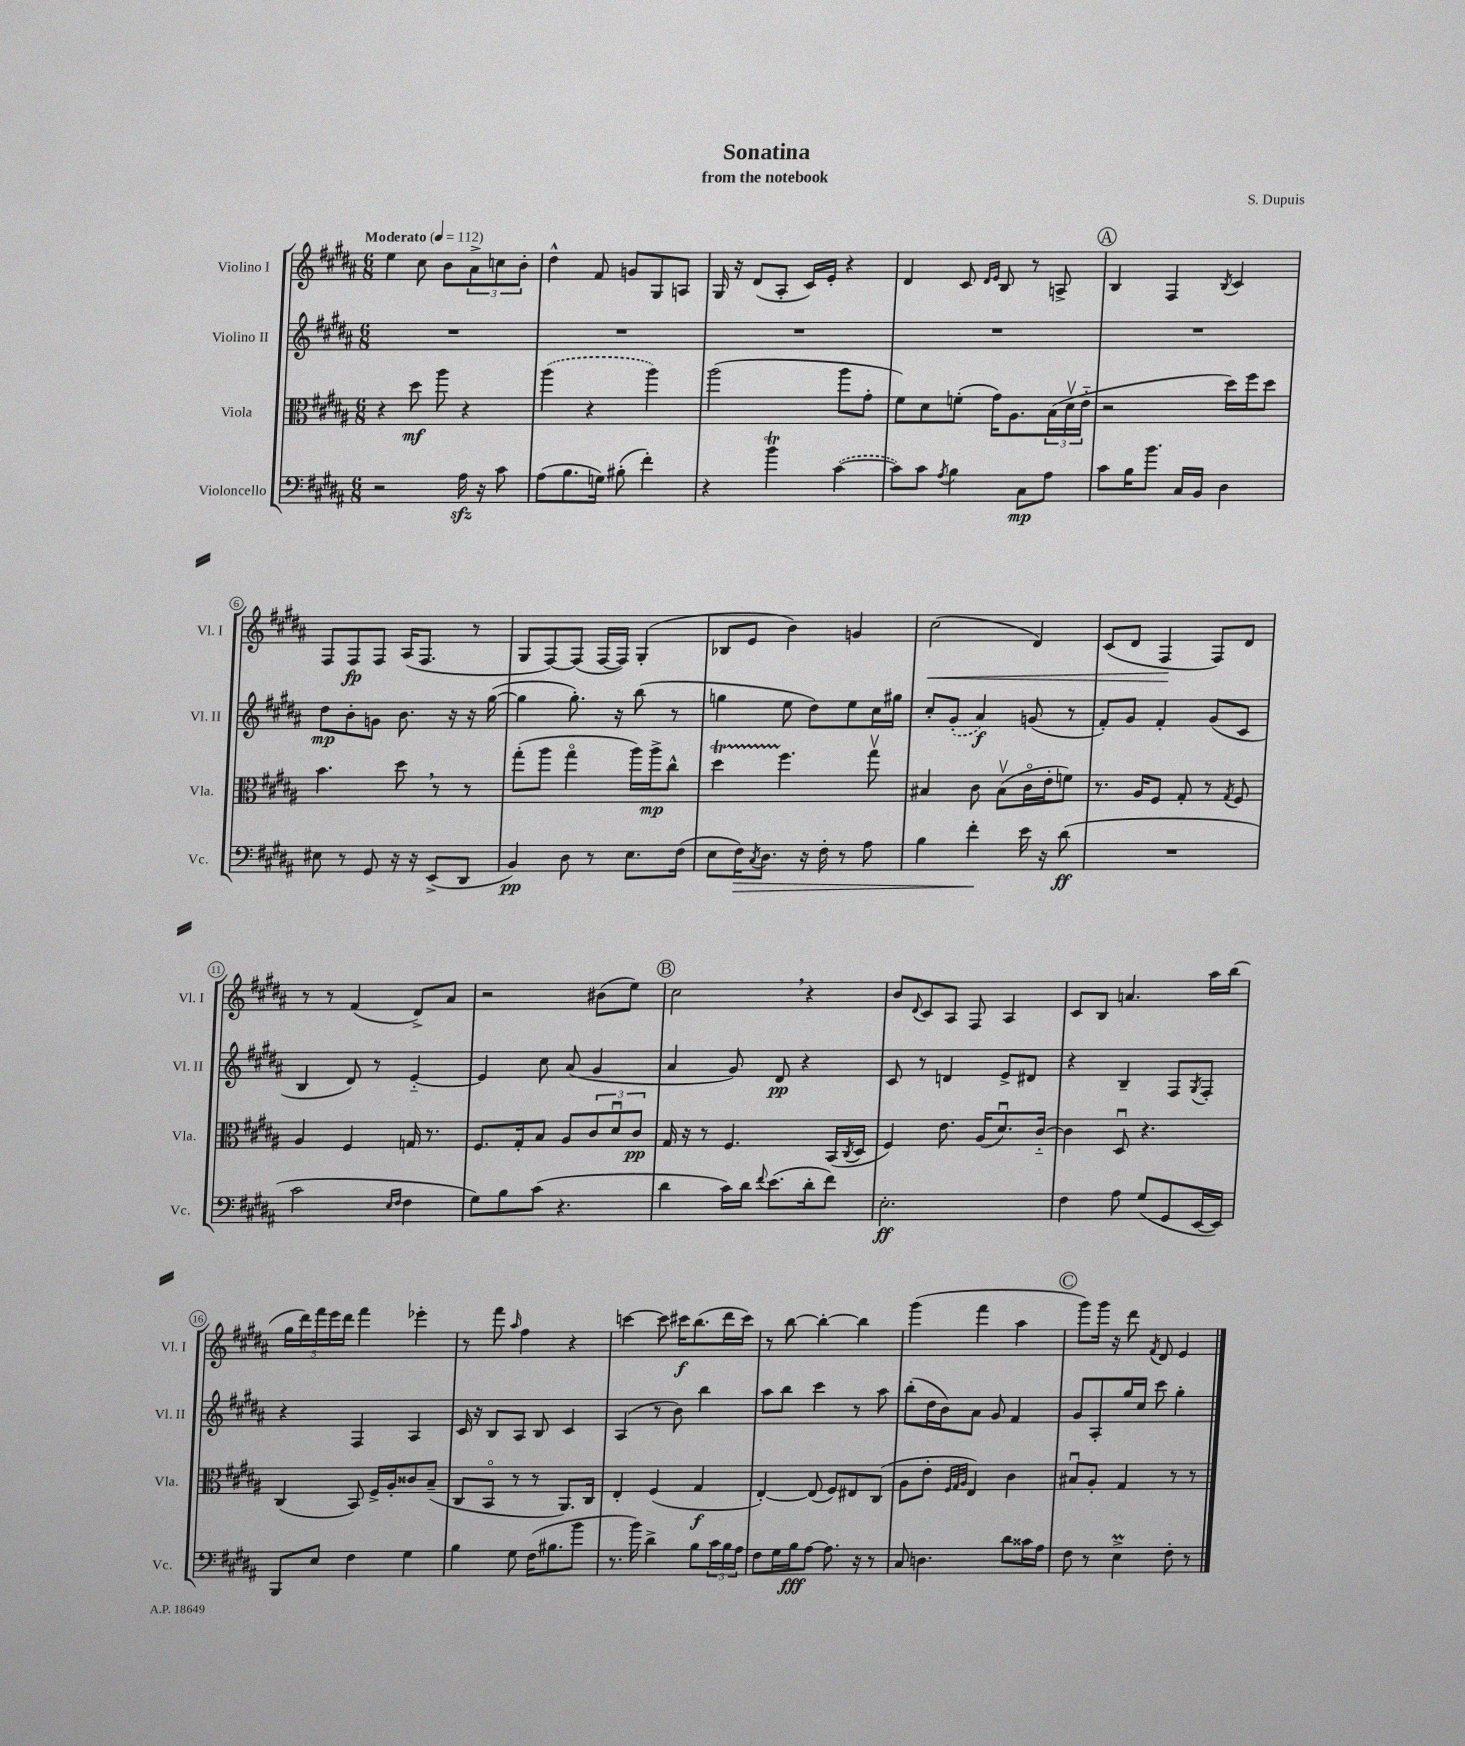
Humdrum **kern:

**kern	**dynam	**kern	**dynam	**kern	**dynam	**kern	**dynam
*part4	*part4	*part3	*part3	*part2	*part2	*part1	*part1
*staff4	*staff4	*staff3	*staff3	*staff2	*staff2	*staff1	*staff1
*I"Violoncello	*	*I"Viola	*	*I"Violino II	*	*I"Violino I	*
*I'Vc.	*	*I'Vla.	*	*I'Vl. II	*	*I'Vl. I	*
*clefF4	*	*clefC3	*	*clefG2	*	*clefG2	*
*k[f#c#g#d#a#]	*	*k[f#c#g#d#a#]	*	*k[f#c#g#d#a#]	*	*k[f#c#g#d#a#]	*
*M6/8	*	*M6/8	*	*M6/8	*	*M6/8	*
*MM112	*	*MM112	*	*MM112	*	*MM112	*
=1	=1	=1	=1	=1	=1	=1	=1
!	!	!	!	!	!	!LO:TX:a:B:t=Moderato	!
2r	.	4r	.	2.r	.	4ee\	.
.	.	8dd#\	mf	.	.	8cc#\	.
.	.	8aa#\	.	.	.	8b\L	.
16A#zz\	.	4r	.	.	.	12a#^\	.
16r	.	.	.	.	.	.	.
.	.	.	.	.	.	12ccn\	.
8c#\	.	.	.	.	.	.	.
.	.	.	.	.	.	12b'\J	.
=2	=2	=2	=2	=2	=2	=2	=2
(8A#\L	.	(4aa#\	.	2.r	.	4dd#^^\	.
8.B\	.	.	.	.	.	.	.
.	.	4r	.	.	.	8f#/	.
16Gn\Jk)	.	.	.	.	.	.	.
(8B#X'\	.	.	.	.	.	8gn/L	.
4f#'\)	.	4aa#\)	.	.	.	8G#/	.
.	.	.	.	.	.	8An/J	.
=3	=3	=3	=3	=3	=3	=3	=3
4r	.	(2aa#\	.	2.r	.	16G#/	.
.	.	.	.	.	.	16r	.
.	.	.	.	.	.	(8d#/L	.
4bT\	.	.	.	.	.	8A#'/J	.
.	.	.	.	.	.	16c#/LL)	.
.	.	.	.	.	.	16e'/JJ	.
([4c#\	.	8aa#\L	.	.	.	4r	.
.	.	8g#'\J	.	.	.	.	.
=4	=4	=4	=4	=4	=4	=4	=4
8c#\L])	.	8f#\L)	.	2.r	.	4d#/	.
8c#\J	.	8d#\	.	.	.	.	.
8qA#/	.	.	.	.	.	.	.
4B\	.	(8fn'\J	.	.	.	8c#/	.
.	.	.	.	.	.	16qqd#/LL	.
.	.	.	.	.	.	16qqe/JJ	.
.	.	16g#\KL)	.	.	.	8B/	.
.	.	8.A#\	.	.	.	.	.
8C#\L	mp	.	.	.	.	8r	.
8A#\J	.	(24B\L	.	.	.	8An^/	.
.	.	24d#v\	.	.	.	.	.
.	.	24e\JJ	.	.	.	.	.
!!LO:REH:place=s1:t=A
=5	=5	=5	=5	=5	=5	=5	=5
8c#\L	.	2r	.	2.r	.	4B/	.
16B\K	.	.	.	.	.	.	.
8.b\J	.	.	.	.	.	.	.
.	.	.	.	.	.	4F#/	.
16C#/LL	.	.	.	.	.	.	.
16BB/JJ	.	.	.	.	.	.	.
.	.	.	.	.	.	8qB/	.
4D#\	.	16dd#\LL)	.	.	.	4c#/	.
.	.	16ff#\J	.	.	.	.	.
.	.	8dd#\J	.	.	.	.	.
!!LO:LB:g=z
=6	=6	=6	=6	=6	=6	=6	=6
8E#X\	.	4.b\	.	8dd#\L	mp	8F#/L	.
8r	.	.	.	8b'\	.	8F#/	fp
8GG#/	.	.	.	8gn\J	.	8F#/J	.
16r	.	8dd#,\	.	8.b\	.	(16A#/KL	.
16r	.	.	.	.	.	8.F#/J	.
(8EE^/L	.	8r	.	.	.	.	.
.	.	.	.	16r	.	.	.
8DD#/J	.	8r	.	16r	.	8r	.
.	.	.	.	([16gg#\	.	.	.
=7	=7	=7	=7	=7	=7	=7	=7
4BB/)	pp	(8gg#'\L	.	4gg#\]	.	8G#/L	.
.	.	8aa#\J	.	.	.	[8F#/)	.
8D#\	.	4gg#\	.	8.gg#'\)	.	(8F#/J]	.
8r	.	.	.	.	.	[16F#/LL	.
.	.	.	.	16r	.	16F#/JJ])	.
8.E\L	.	16aa#\LL)	.	(8bb\	.	(4G#'/	.
.	.	16aa#^\J	mp	.	.	.	.
.	.	8cc#^^\J	.	8r	.	.	.
(16F#\Jk	.	.	.	.	.	.	.
=8	=8	=8	=8	=8	=8	=8	=8
8E\L	.	4dd#t\	.	4ggn\	.	8B-X/L	.
!	!LO:HP:b	!	!	!	!	!	!
16F#\K)	>	.	.	.	.	8e/J	.
8qC#/	.	.	.	.	.	.	.
8.D#\J	.	.	.	.	.	.	.
.	.	4.ff#\	.	8ee\	.	4b\)	.
16r	.	.	.	8dd#\L)	.	.	.
16F#'\	.	.	.	.	.	.	.
8r	.	.	.	8ee\	.	4gn/	.
8A#\	.	8gg#v\	.	16cc#\L	.	.	.
.	.	.	.	16gg#X\JJ	.	.	.
=9	=9	=9	=9	=9	=9	=9	=9
!	!	!	!	!	!	!	!LO:HP:b
4B\	.	4B#X/	.	8cc#'/L	.	(2cc#\	<
.	.	.	.	(8g#'/J	.	.	.
4f#'\	.	8c#\	.	4a#/)	f	.	.
.	.	(8B#v\L	.	.	.	.	.
16e\	]	16c#\L	.	(8gn/	.	4d#/)	.
16r	.	16e'\J	.	.	.	.	.
(8d#\	ff	8fn\J)	.	8r	.	.	.
=10	=10	=10	=10	=10	=10	=10	=10
2.r	.	8.r	.	8f#'/L)	.	(8c#/L	.
.	.	.	.	8g#/J	.	8d#/J	.
.	.	16A#/KL	.	.	.	.	.
.	.	8F#/J	.	4f#'/	.	4F#/	.
.	.	8G#'/	.	.	.	.	.
.	.	8r	.	(8g#/L	.	8F#/L)	[
.	.	8qG#/	.	.	.	.	.
.	.	8F#/	.	8c#/J	.	8d#/J	.
!!LO:LB:g=z
=11	=11	=11	=11	=11	=11	=11	=11
2c#\	.	4A#/	.	4B/	.	8r	.
.	.	.	.	.	.	8r	.
.	.	4F#/	.	8d#/)	.	(4f#/	.
.	.	.	.	8r	.	.	.
16qqE/LL	.	.	.	.	.	.	.
16qqF#/JJ	.	.	.	.	.	.	.
4F#\	.	16Gn/	.	[4e/	.	8d#^/L)	.
.	.	8.r	.	.	.	.	.
.	.	.	.	.	.	8a#/J	.
=12	=12	=12	=12	=12	=12	=12	=12
8G#\L)	.	8.F#/L	.	4e/]	.	2r	.
8B\	.	.	.	.	.	.	.
.	.	16G#'/k	.	.	.	.	.
(8c#\J	.	8B/J	.	8cc#\	.	.	.
4.r	.	8A#/L	.	(8a#/	.	.	.
.	.	12c#/	.	4g#/	.	(8b#X\L	.
.	.	12d#u/	.	.	.	.	.
.	.	.	.	.	.	8ee\J)	.
.	.	12c#/J	pp	.	.	.	.
!!LO:REH:place=s1:t=B
=13	=13	=13	=13	=13	=13	=13	=13
4d#\	.	16G#/	.	4a#/	.	2cc#,\	.
.	.	16r	.	.	.	.	.
.	.	8r	.	.	.	.	.
16c#\LL)	.	4.F#/	.	8g#/)	.	.	.
16d#\JJ	.	.	.	.	.	.	.
8qqf#/	.	.	.	.	.	.	.
(8.e\L	.	.	.	8d#/	pp	.	.
.	.	.	.	4r	.	4r	.
16d#'\k	.	.	.	.	.	.	.
8f#\J)	.	(16BB/LL	.	.	.	.	.
.	.	8qC#/	.	.	.	.	.
.	.	16D#/JJ	.	.	.	.	.
=14	=14	=14	=14	=14	=14	=14	=14
2.E'\	ff	4F#/)	.	8c#/	.	8b/L	.
.	.	.	.	.	.	8qqd#/	.
.	.	.	.	8r	.	8c#/	.
.	.	8.e\	.	4dn/	.	8A#/J	.
.	.	.	.	.	.	8F#/	.
.	.	(16A#/KL	.	.	.	.	.
.	.	8.d#u/)	.	8e^/L	.	4A#/	.
.	.	.	.	8d#X/J	.	.	.
.	.	[16c#/Jk	.	.	.	.	.
=15	=15	=15	=15	=15	=15	=15	=15
4F#\	.	4c#\]	.	4r	.	8c#/L	.
.	.	.	.	.	.	8B/J	.
8A#\	.	8D#u/	.	4B~/	.	4.an/	.
(8G#/L	.	4.r	.	.	.	.	.
8GG#/	.	.	.	8F#/L	.	.	.
.	.	.	.	8qG#/	.	.	.
[16EE/L	.	.	.	8F#'/J	.	16aa#\LL	.
16EE/JJ])	.	.	.	.	.	(16bb\JJ	.
!!LO:LB:g=z
=16	=16	=16	=16	=16	=16	=16	=16
8BBB/L	.	(4C#/	.	4r	.	20gg#\LL	.
.	.	.	.	.	.	20ddd#\)	.
.	.	.	.	.	.	20fff#\	.
8E/J	.	.	.	.	.	.	.
.	.	.	.	.	.	20eee\	.
.	.	.	.	.	.	20ddd#\JJ	.
4F#\	.	8BB/)	.	4F#/	.	4fff#\	.
.	.	16F#^/LL	.	.	.	.	.
.	.	16A#'/J	.	.	.	.	.
4G#\	.	8c##X/	.	4A#/	.	4eee-X'\	.
.	.	(8B~/J	.	.	.	.	.
=17	=17	=17	=17	=17	=17	=17	=17
4B\	.	8C#/L	.	16c#/	.	8r	.
.	.	.	.	16r	.	.	.
.	.	8BB/J	.	8B/L	.	8fff#\	.
.	.	.	.	.	.	16qqaa#/	.
8G#\	.	8r	.	8A#/J	.	4ff#\	.
(16F#\KL	.	8r	.	8B/	.	.	.
8.B#X\	.	.	.	.	.	.	.
.	.	8.AA#/L)	.	4c#/	.	4r	.
8b\J	.	.	.	.	.	.	.
.	.	16C#/Jk	.	.	.	.	.
=18	=18	=18	=18	=18	=18	=18	=18
8.r	.	4E'/	.	(4A#/	.	[4cccn\	.
16b\)	.	.	.	.	.	.	.
4d#^\	.	(4F#/	.	8r	.	8ccc\]	.
.	.	.	.	8b\)	.	16ccc#X\KL	f
.	.	.	.	.	.	(8.bb\	.
8B\L	.	4G#/	f	4bb\	.	.	.
24c#\L	.	.	.	.	.	16ddd#\L	.
24B\	.	.	.	.	.	.	.
.	.	.	.	.	.	16ccc#\JJ)	.
24A#\JJ	.	.	.	.	.	.	.
=19	=19	=19	=19	=19	=19	=19	=19
8F#\L	.	[4E'/)	.	8aa#\L	.	8r	.
16G#\L	.	.	.	8bb\J	.	[8bb\	.
16B\J	fff	.	.	.	.	.	.
[8A#\J	.	(8E/]	.	4ccc#\	.	4bb'\_	.
8.A#\]	.	8F#/L)	.	.	.	.	.
.	.	8E#X/	.	8r	.	4bb\]	.
16r	.	.	.	.	.	.	.
8r	.	(8C#/J	.	8aa#\	.	.	.
=20	=20	=20	=20	=20	=20	=20	=20
8C#/	.	8A#\L	.	(8bb'\L	.	(4ggg#\	.
4.Dn\	.	8e'\J	.	16dd#\L	.	.	.
.	.	.	.	16b\J)	.	.	.
.	.	32qqF#/LLL	.	.	.	.	.
.	.	32qqG#/	.	.	.	.	.
.	.	32qqA#/JJJ	.	.	.	.	.
.	.	4E/)	.	8a#\J	.	4fff#\	.
.	.	.	.	8g#/	.	.	.
8d#\L	.	4c#\	.	4f#/	.	4aa#\	.
16c##X\L	.	.	.	.	.	.	.
16A#\JJ	.	.	.	.	.	.	.
!!LO:REH:place=s1:t=C
=21	=21	=21	=21	=21	=21	=21	=21
8F#\	.	8B#Xu/L	.	8g#/L	.	8ggg#\L)	.
8r	.	8A#'/J	.	8A#'/	.	16ggg#\Jk	.
.	.	.	.	.	.	16r	.
4EM^\	.	4G#/	.	16gg#/L	.	8ddd#\	.
.	.	.	.	16cc#/JJ	.	.	.
.	.	.	.	.	.	8qf#/	.
.	.	.	.	8ccc#\	.	8d#/	.
8F#'\	.	8r	.	4gg#'\	.	4e/	.
8r	.	8r	.	.	.	.	.
==	==	==	==	==	==	==	==
*-	*-	*-	*-	*-	*-	*-	*-
